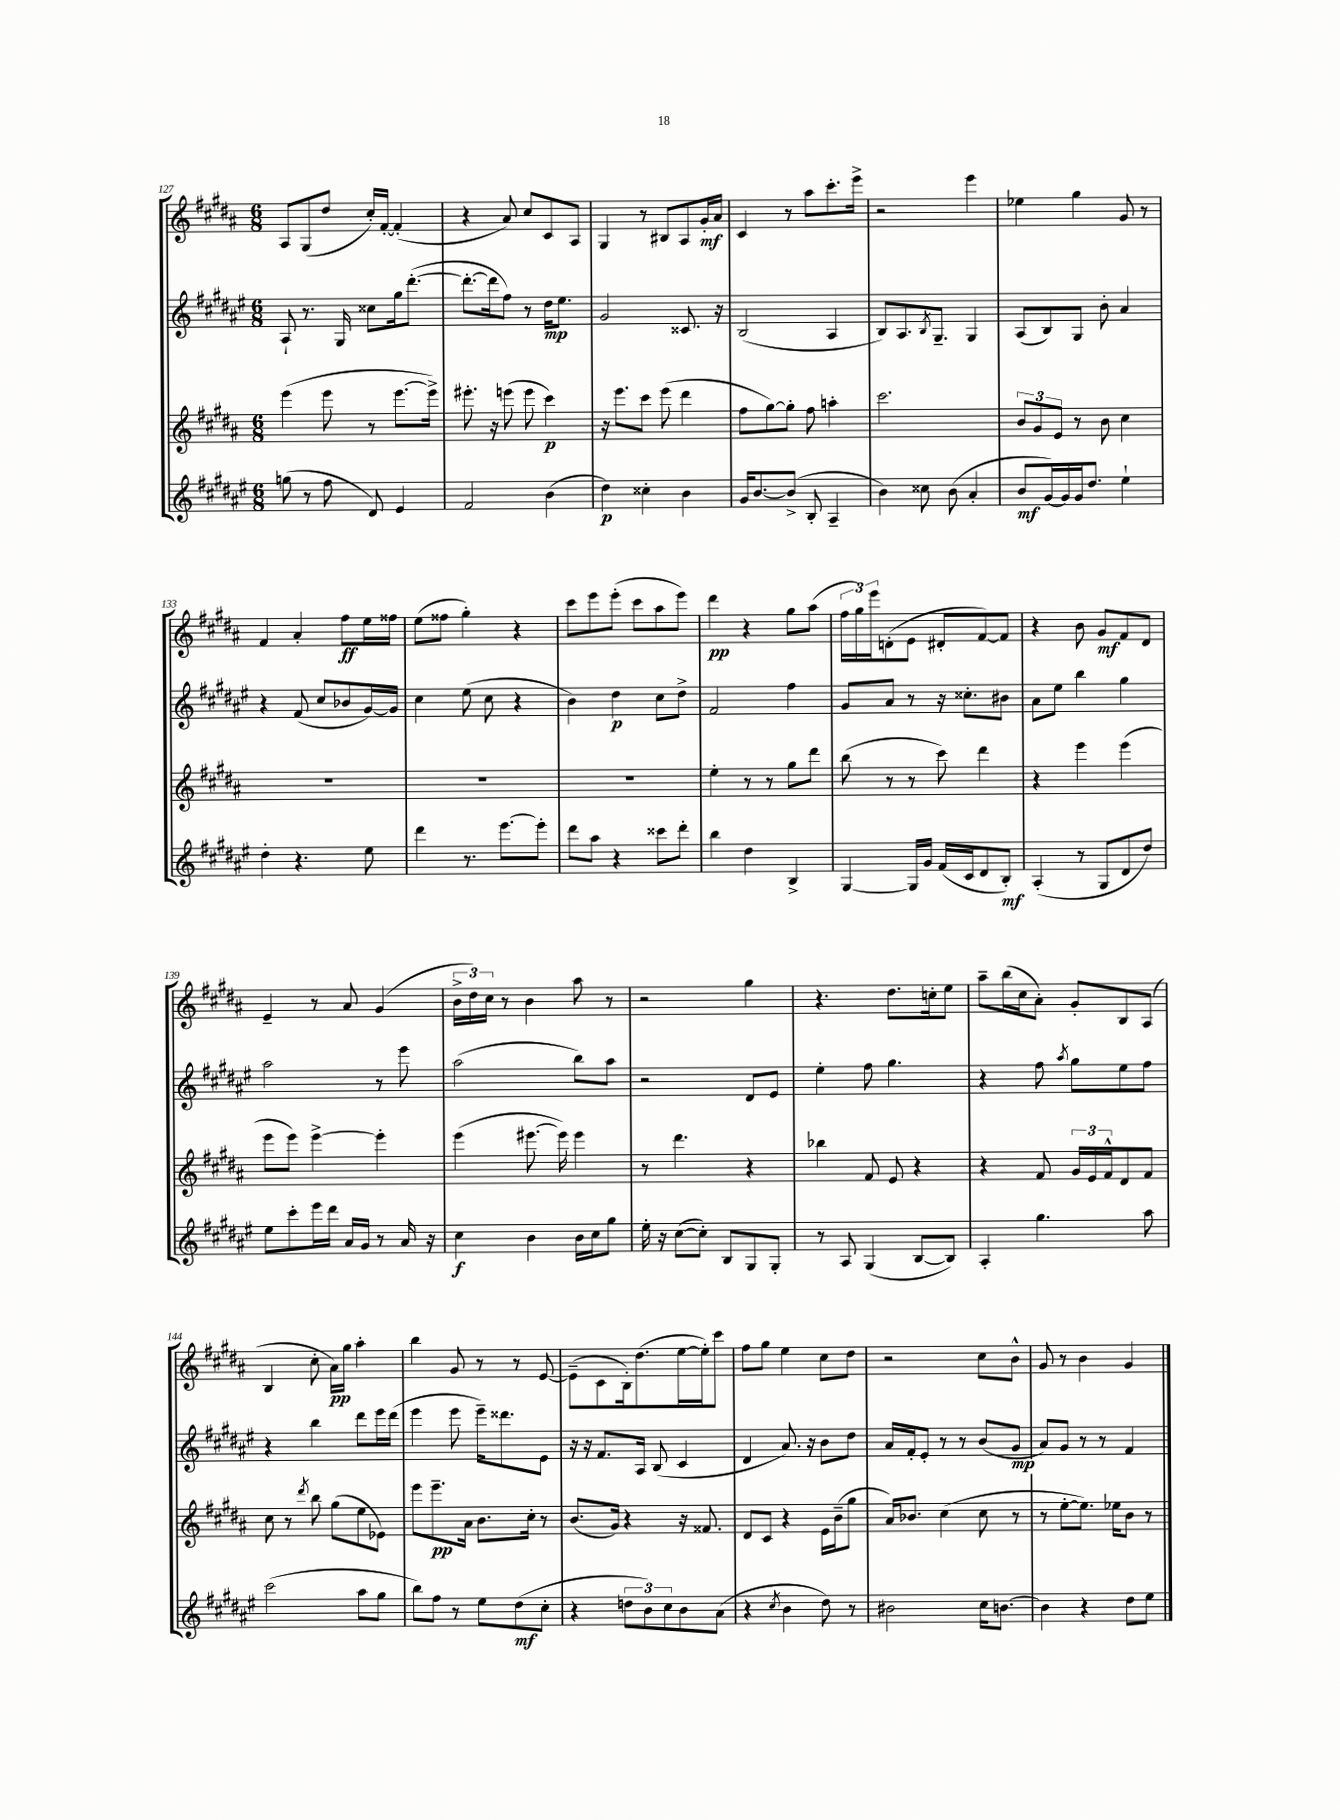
<<
\new StaffGroup <<
\new Staff = "s0" {
    \clef treble \key b \major \numericTimeSignature \time 6/8
    ais8 gis8( dis''8 cis''16-.) fis'16~-. fis'4-.( |
    r4 ais'8) cis''8 cis'8 ais8 |
    gis4 r8 bis8 ais8 gis'16-.\mf ais'16 |
    cis'4 r8 ais''8 cis'''8.-. e'''16-> |
    r2 e'''4 |
    ees''4 gis''4 gis'8 r8 |
    fis'4 ais'4-. fis''8\ff e''16 fisis''16 |
    e''8( fisis''8 gis''4-.) r4 |
    cis'''8 e'''8 e'''8-.( cis'''8 ais''8 e'''8) |
    dis'''4\pp r4 gis''8 ais''8( |
    \tuplet 3/2 { fis''16 gis''16) e'''16 } d'8-.( e'8 dis'8-. fis'8~) fis'8 |
    r4 b'8 gis'8\mf fis'8 dis'8 |
    e'4-- r8 ais'8 gis'4( |
    \tuplet 3/2 { b'16-> dis''16) cis''16 } r8 b'4 ais''8 r8 |
    r2 gis''4 |
    r4. dis''8. c''16-. e''8 |
    ais''8-- b''16( cis''16 ais'8-.) gis'8-. b8 ais8( |
    b4 cis''8-. ais'16\pp) gis''16 ais''4-. |
    b''4 gis'8 r8 r8 e'8~ |
    e'8--( cis'8 b16-.) dis''8.( e''16~ e''16-.) cis'''8 |
    fis''8 gis''8 e''4 cis''8 dis''8 |
    r2 cis''8 b'8-^ |
    gis'8 r8 b'4 gis'4 \bar "|." |
}
\new Staff = "s1" {
    \clef treble \key fis \major \numericTimeSignature \time 6/8
    ais8-! r8. gis16 cisis''8 gis''16 dis'''8.~-.( |
    dis'''8.~-. dis'''16 fis''8) r8 dis''16\mp eis''8. |
    gis'2 cisis'8. r16 |
    b2( ais4 |
    b8) ais8. \acciaccatura { b8 } gis8.-- gis4 |
    ais8( b8) gis8 b'8-. ais'4 |
    r4 fis'8( cis''8 bes'8 gis'16~) gis'16 |
    cis''4 eis''8( cis''8 r4 |
    b'4) dis''4\p cis''8 dis''8-> |
    fis'2 fis''4 |
    gis'8 ais'8 r8 r16 cisis''8.-. bis'8 |
    ais'8 eis''8 b''4 gis''4 |
    ais''2 r8 eis'''8 |
    ais''2( b''8) ais''8 |
    r2 dis'8 eis'8 |
    eis''4-. fis''8 gis''4. |
    r4 fis''8 \acciaccatura { ais''8 } gis''8 eis''8 fis''8 |
    r4 b''4 dis'''8 eis'''16 dis'''16( |
    eis'''4 eis'''8 eis'''16--) disis'''8. eis'8 |
    r16 r16 fis'8. ais16 b8( cis'4 |
    dis'4 ais'8.) r16 b'8 dis''8 |
    ais'16 fis'16-. eis'8-. r8 r8 b'8( gis'8\mp |
    ais'8) gis'8 r8 r8 fis'4 \bar "|." |
}
\new Staff = "s2" {
    \clef treble \key b \major \numericTimeSignature \time 6/8
    e'''4( e'''8 r8 e'''8.~ e'''16->) |
    eis'''8.-. r16 e'''8( e'''8 cis'''4\p) |
    r16 e'''8. cis'''8 e'''8( dis'''4 |
    fis''8 gis''8~) gis''8-. fis''8 a''4-. |
    cis'''2. |
    \tuplet 3/2 { b'8 gis'8 e'8 } r8 b'8 cis''4 |
    R2. |
    R2. |
    R2. |
    e''4-. r8 r8 gis''8 dis'''8 |
    b''8( r8 r8 cis'''8) dis'''4 |
    r4 e'''4 e'''4( |
    e'''8 e'''8) e'''4~-> e'''4-. |
    e'''4( eis'''8.~ eis'''16) eis'''4 |
    r8 dis'''4. r4 |
    bes''4 fis'8 e'8 r4 |
    r4 fis'8 \tuplet 3/2 { gis'16 e'16 fis'16-^ } dis'8 fis'8 |
    cis''8 r8 \acciaccatura { dis'''8 } b''8 gis''8( e''8 ees'8) |
    e'''8 e'''8.--\pp ais'16 b'8. cis''16-. r8 |
    b'8.( gis'16) r4 r16 fisis'8. |
    dis'8 cis'8 r4 e'16 b'16--( gis''8 |
    ais'16) bes'8. cis''4( cis''8 r8 |
    r8 e''8~-. e''8.) ees''16 b'8 r8 \bar "|." |
}
\new Staff = "s3" {
    \clef treble \key fis \major \numericTimeSignature \time 6/8
    g''8( r8 fis''8 dis'8) eis'4 |
    fis'2 b'4( |
    dis''4\p) cisis''4-. b'4 |
    gis'16 b'8.~ b'8->( b8-. ais4-- |
    b'4) cisis''8 b'8( ais'4-. |
    b'8\mf gis'16~) gis'16 gis'16 dis''8. eis''4-! |
    dis''4-. r4. eis''8 |
    dis'''4 r8. eis'''8.~ eis'''8-. |
    dis'''8 ais''8 r4 cisis'''8 dis'''8-. |
    b''4 dis''4 b4-> |
    gis4~ gis16 gis'16 fis'16( cis'16 dis'8 b8-.\mf) |
    ais4-.( r8 gis8 dis'8 dis''8) |
    eis''8 cis'''8-. eis'''16 dis'''16 ais'16 gis'16 r8 ais'16 r16 |
    cis''4\f b'4 b'16 cis''16 gis''8 |
    eis''16-. r16 cis''8~( cis''8-.) b8 gis8 gis8-. |
    r8 ais8 gis4( b8~ b8) |
    ais4-. gis''4. ais''8 |
    cis'''2( ais''8 gis''8 |
    b''8) fis''8 r8 eis''8 dis''8\mf( cis''8-. |
    r4 \tuplet 3/2 { d''8 b'8) cis''8 } b'8 ais'8( |
    r4 \acciaccatura { cis''8 } b'4 dis''8) r8 |
    bis'2 cis''16 b'8.~ |
    b'4 r4 dis''8 eis''8 \bar "|." |
}
>>
>>
\layout { \context { \Score currentBarNumber = #127 } }
